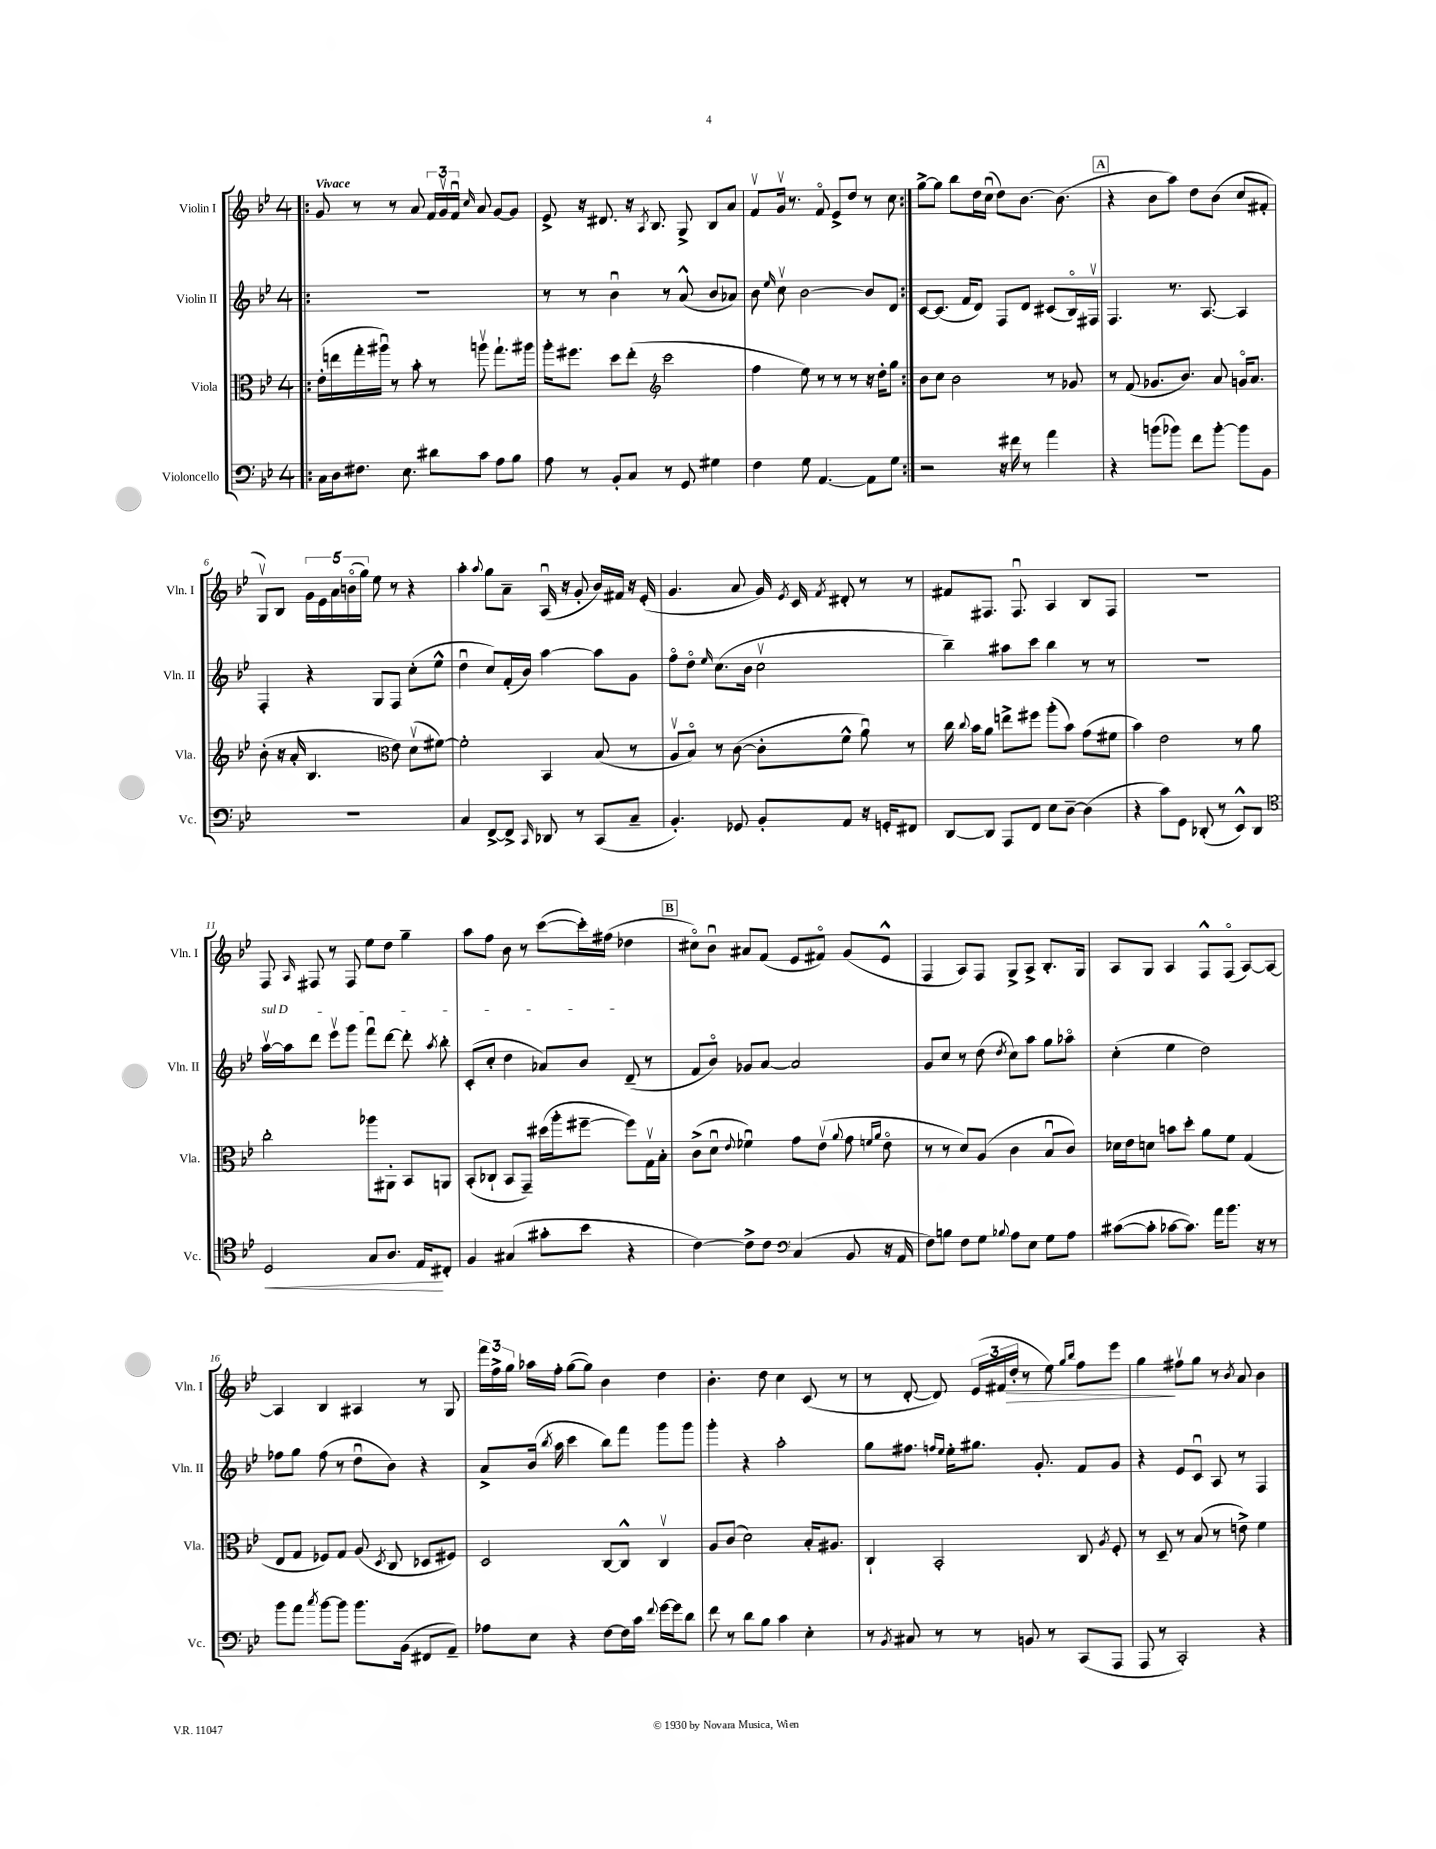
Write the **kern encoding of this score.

**kern	**kern	**kern	**kern
*staff4	*staff3	*staff2	*staff1
*clefF4	*clefC3	*clefG2	*clefG2
*k[b-e-]	*k[b-e-]	*k[b-e-]	*k[b-e-]
*M4/4	*M4/4	*M4/4	*M4/4
=!|:	=!|:	=!|:	=!|:
16C\LL	(16e-'\LL	1r	8g/
16D\J	16ee\	.	.
8.F#\J	16gg'\	.	8r
.	16aa#u\JJ)	.	.
.	8r	.	8r
8.E-\	.	.	.
.	8b-'\	.	8a/
8d#\L	8r	.	24f/LL
.	.	.	24gv/
.	.	.	24fu/JJ
.	.	.	16qqcc/
8c\J	8aav\	.	8a/
8A\L	8.gg`\L	.	[8g/L
8B-\J	.	.	8g/]J
.	16aa#\Jk	.	.
=	=	=	=
8A\	16aa'\LK	8r	8e-^/
.	8.ff#\J	.	.
8r	.	8r	16r
.	.	.	8.d#/
8BB-'/L	8dd\L	4b-u\	.
8C/J	(8ee-'\J	.	16r
.	.	.	8qA/
.	.	.	8.B-/
*	*clefG2	*	*
8r	2ccc\	8r	.
8GG/	.	(8a^^/	8G^/
4G#\	.	8b-/L	8B-/L
.	.	8a-/J)	8a/J
=	=	=	=
4F\	4ff\	8b-\	8fv/L
.	.	16qqee-/	.
.	.	8ccv\	16gv/Jk
.	.	.	8.r
8G\	8ee-\)	[2b-\	.
[4.AA/	8r	.	8fo/
.	8r	.	8e-^/L
.	8r	.	8dd/J
8AA\]L	16r	8b-/]L	8r
.	16dd'\LK	.	.
8G\J	8gg\J	8d/J	8cc\
=:|!	=:|!	=:|!	=:|!
2r	8b-\L	[8c/L	[8gg^\L
.	8cc\J	(8.c/]J	8gg\]J
.	2b-\	.	8bb-\L
.	.	16f/LK	.
.	.	8d/J)	16dd\L
.	.	.	(16ccu\JJ
16r	.	8F/L	8dd\L)
16f#\	.	.	.
8r	.	8d/J	[8.b-\J
4a\	8r	(8c#/L	.
.	.	.	(8.b-\]
.	8g-/	16B-o/L)	.
.	.	16F#v/JJ	.
=	=	=	=
4r	8r	4.F/	4r
.	(8f/	.	.
(8b\L	8.g-/L	.	8b-\L
8b-\J)	.	8.r	8aa\J)
.	8.b-/J)	.	.
8f\L	.	.	8dd\L
.	.	[8.A/	.
[8b-'\J	8a/	.	(8b-\J
8b-\]L	16go/LK	4A/]	8cc/L
.	8.a/J	.	.
8BB-\J	.	.	8f#'/J
=	=	=	=
1r	(8b-'\	4F'/	8Gv/L)
.	16r	.	8B-/J
.	16a'/	.	.
.	4.B-/	4r	20g\LL
.	.	.	20e-\
.	.	.	20a\
.	.	.	(20bo\
.	.	.	20gg\JJ)
.	.	8G/L	8ee-\
*	*clefC3	*	*
.	8e-\)	8F/J	8r
.	(8dv\L	(8cc'\L	4r
.	[8f#\J)	8ee-^^\J	.
=	=	=	=
4C/	2f#'\]	4ddu\	4aa'\
.	.	.	8qqaa/
[8FF^/L	.	8cc/L)	8gg\L
8FF^/]J	.	(16f'/L	8a~\J
.	.	16b-/JJ)	.
16qqCC/	.	.	.
8DD-/	4BB-/	[4aa\	(16Au/
.	.	.	16r
8r	.	.	8g'/
(8CC/L	(8B-/	8aa\]L	16b-/LL)
.	.	.	16f#/JJ
8C~/J	8r	8g\J	16r
.	.	.	(16e-'/
=	=	=	=
4.BB-'/)	8Av/L	8ffo\L	4.g/
.	8B-o/J)	8ddo\J	.
.	.	16qqee-/	.
.	8r	(8.cc\L	.
8GG-/	([8c\	.	8a/
.	.	16b-\Jk	.
8BB-'/L	8c'\]L	2ccv\	16g/)
.	.	.	8qe-/
.	.	.	16c/
.	.	.	8qf/
8AA/J	8f^^\J	.	8d#'/
16r	8au\)	.	8r
16GG'/LK	.	.	.
8FF#/J	8r	.	8r
=	=	=	=
[8DD/L	16cc\	4bb-~\)	8f#/L
.	8qqcc/	.	.
.	16b-\LK	.	.
8DD/]J	8a\J	.	8.F#/J
8AAA/L	8ee^\L	8aa#\L	.
.	.	.	8.F#u/
8FF/J	8ff#\J	8ccc\J	.
8E-\L	(8aa'\L	4bb-\	4A/
[8D~\J	8b-\J)	.	.
(4D\]	(8g\L	8r	8B-/L
.	8f#\J	8r	8F#/J
=	=	=	=
4r	4b-\)	1r	1r
8c\L)	2e-\	.	.
8GG\J	.	.	.
(8DD-'/	.	.	.
8r	.	.	.
8EE-^^/L)	8r	.	.
8DD-/J	8a\	.	.
=	=	=	=
*clefC4	*	*	*
2D/	2cc'\	[16aav\LL	8F/
.	.	16aa\]J	.
.	.	.	16qqA/
.	.	8ddd\J	8F#/
.	.	8eee-v\L	8r
.	.	8ggg\J	8F#/
8G/L	8aa-\L	8fffu\L	8ee-\L
8.A/J	8AA#'\J	[8ddd\J	8dd\J
.	8BB-/L	8ddd'\]	4gg~\
16E-/LK	.	.	.
.	.	8qaa/	.
8C#'/J	8AA/J	8bb-'\	.
=	=	=	=
4F/	(8BB-'/L	(8c'/L	8aa\L
.	8C-`/J	8cc'/J	8ff\J
(4G#/	8BB-/L	4dd\	8b-\
.	8GG~/J)	.	8r
8g#'\L	(16dd#\LL	8a-/L)	([8ccc\L
.	16aa'\J	.	.
8b-\J	[8ff#~\J	8b-/J	16ccc'\]L)
.	.	.	(16ff#\JJ
4r	8ff#\]L)	(8d~/	4dd-\
.	16Gv\L	8r	.
.	16B-'\JJ	.	.
=	=	=	=
[4c\)	(8c^\L	8f/L	8cc#o\L)
.	8du\J	8b-o/J)	8b-u\J
.	8qqe-/	.	.
8c^\]L	4f-u\)	8g-/L	8a#/L
8c\J	.	[8a/J	(8f/J
*clefF4	*	*	*
(4C/	8g\L	2a/]	8e-/L
.	(8e-v\J	.	8f#o/J)
.	8qqa/	.	.
8BB-/	8g\	.	(8g/L
.	16qqf/LL	.	.
.	16qqa/JJ	.	.
16r	8e-o\	.	8e-^^/J
16AA/	.	.	.
=	=	=	=
8F\L)	8r	8g/L	4F/
8B\J	8r	8cc/J	.
8F\L	8d/L)	8r	8A/L)
8G\J	(8A/J	(8dd\	8F/J
8qqB-/	.	8qdd/	.
8A\L	4c\	8cc\L)	8G^/L
8E-\J	.	8aa\J	8A^/J
8G\L	8B-u/L	8gg\L	8.B-'/L
8A\J	8c/J)	8aa-o\J	.
.	.	.	16G/Jk
=	=	=	=
([8c#\L	16d-\LL	(4cc'\	8A/L
.	16e-\J	.	.
8c#'\]J	8d\J	.	8G/J
[8c-\L	8b\L	4ee-\	4A/
8.c-\]J)	8dd'\J	.	.
.	8a\L	2dd\)	8F^^/L
16a\LK	.	.	.
8.b-\J	8f\J	.	(8Fo/J
.	(4G/	.	[8A/L)
16r	.	.	.
8r	.	.	8A/_J
=	=	=	=
8b-\L	8E-/L	8ff-\L	4A/]
8a\J	8G/J	8gg\J	.
8qcc/	.	.	.
[8b-\L	8F-/L)	(8ff-\	4B-/
8b-\]J	8G/J	8r	.
8.b-\L	(8A/	8ddu\L	4A#/
.	8qD/	.	.
.	8C/	8b-\J)	.
(16BB-\Jk	.	.	.
8FF#/L	8D-/L	4r	8r
8AA~/J)	8F#/J)	.	8G/
=	=	=	=
8A-\L	2D/	8a^/L	24fff\LL
.	.	.	24ff^\
.	.	.	24gg\JJ
8E-\J	.	(16b-/Jk	16aa-\LL
.	.	8qbb-/	.
.	.	16aa\	16ff'\JJ
4r	.	4ccc\	([8gg\L
.	.	.	8gg\]J)
[8F\L	[8C/L	8bb-\L)	4b-\
16F\]L	8C^^/]J	8fff\J	.
16c\JJ	.	.	.
8qqf/	.	.	.
[16g\LL	4Cv/	8ggg\L	4dd\
16g\]J	.	.	.
8d\J	.	8ggg\J	.
=	=	=	=
8f\	8A/L	4ggg'\	4.b-'\
8r	(8c/J	.	.
8d\L	2d\)	4r	.
8B-\J	.	.	8dd\
4c\	.	2aa'\	4cc\
4E-'\	16B-'/LK	.	(8c/
.	8.A#/J	.	.
.	.	.	8r
=	=	=	=
8r	4C`/	8gg\L	8r
8qBB-/	.	.	.
8C#/	.	8.ff#\J	[8d'/
8r	2BB-'/	.	8d/])
.	.	16qqff/LL	.
.	.	16qqee-/JJ	.
.	.	16ee-'\LK	.
8r	.	8.gg#\J	(24e-/LL
.	.	.	24f#/
.	.	.	24dd'/JJ
8BB/	.	.	8r
.	.	8.g'/	.
8r	.	.	8ee-\)
.	.	.	16qqgg/LL
.	.	.	16qqbb-/JJ
(8CC/L	8C/	8f/L	8ff\L
.	8qA/	.	.
8AAA/J	8F'/	8g/J	8eee-\J
=	=	=	=
8AAA/	8r	4r	4gg\
8r	8D~/	.	.
2CC'/)	8r	8e-/L	8ff#v\L
.	(8B-/	8cu/J	8gg\J
.	8r	8A/	8r
.	.	.	8qb-/
.	8e^\)	8r	8a/
4r	4f\	4F/	4b-\
==	==	==	==
*-	*-	*-	*-
